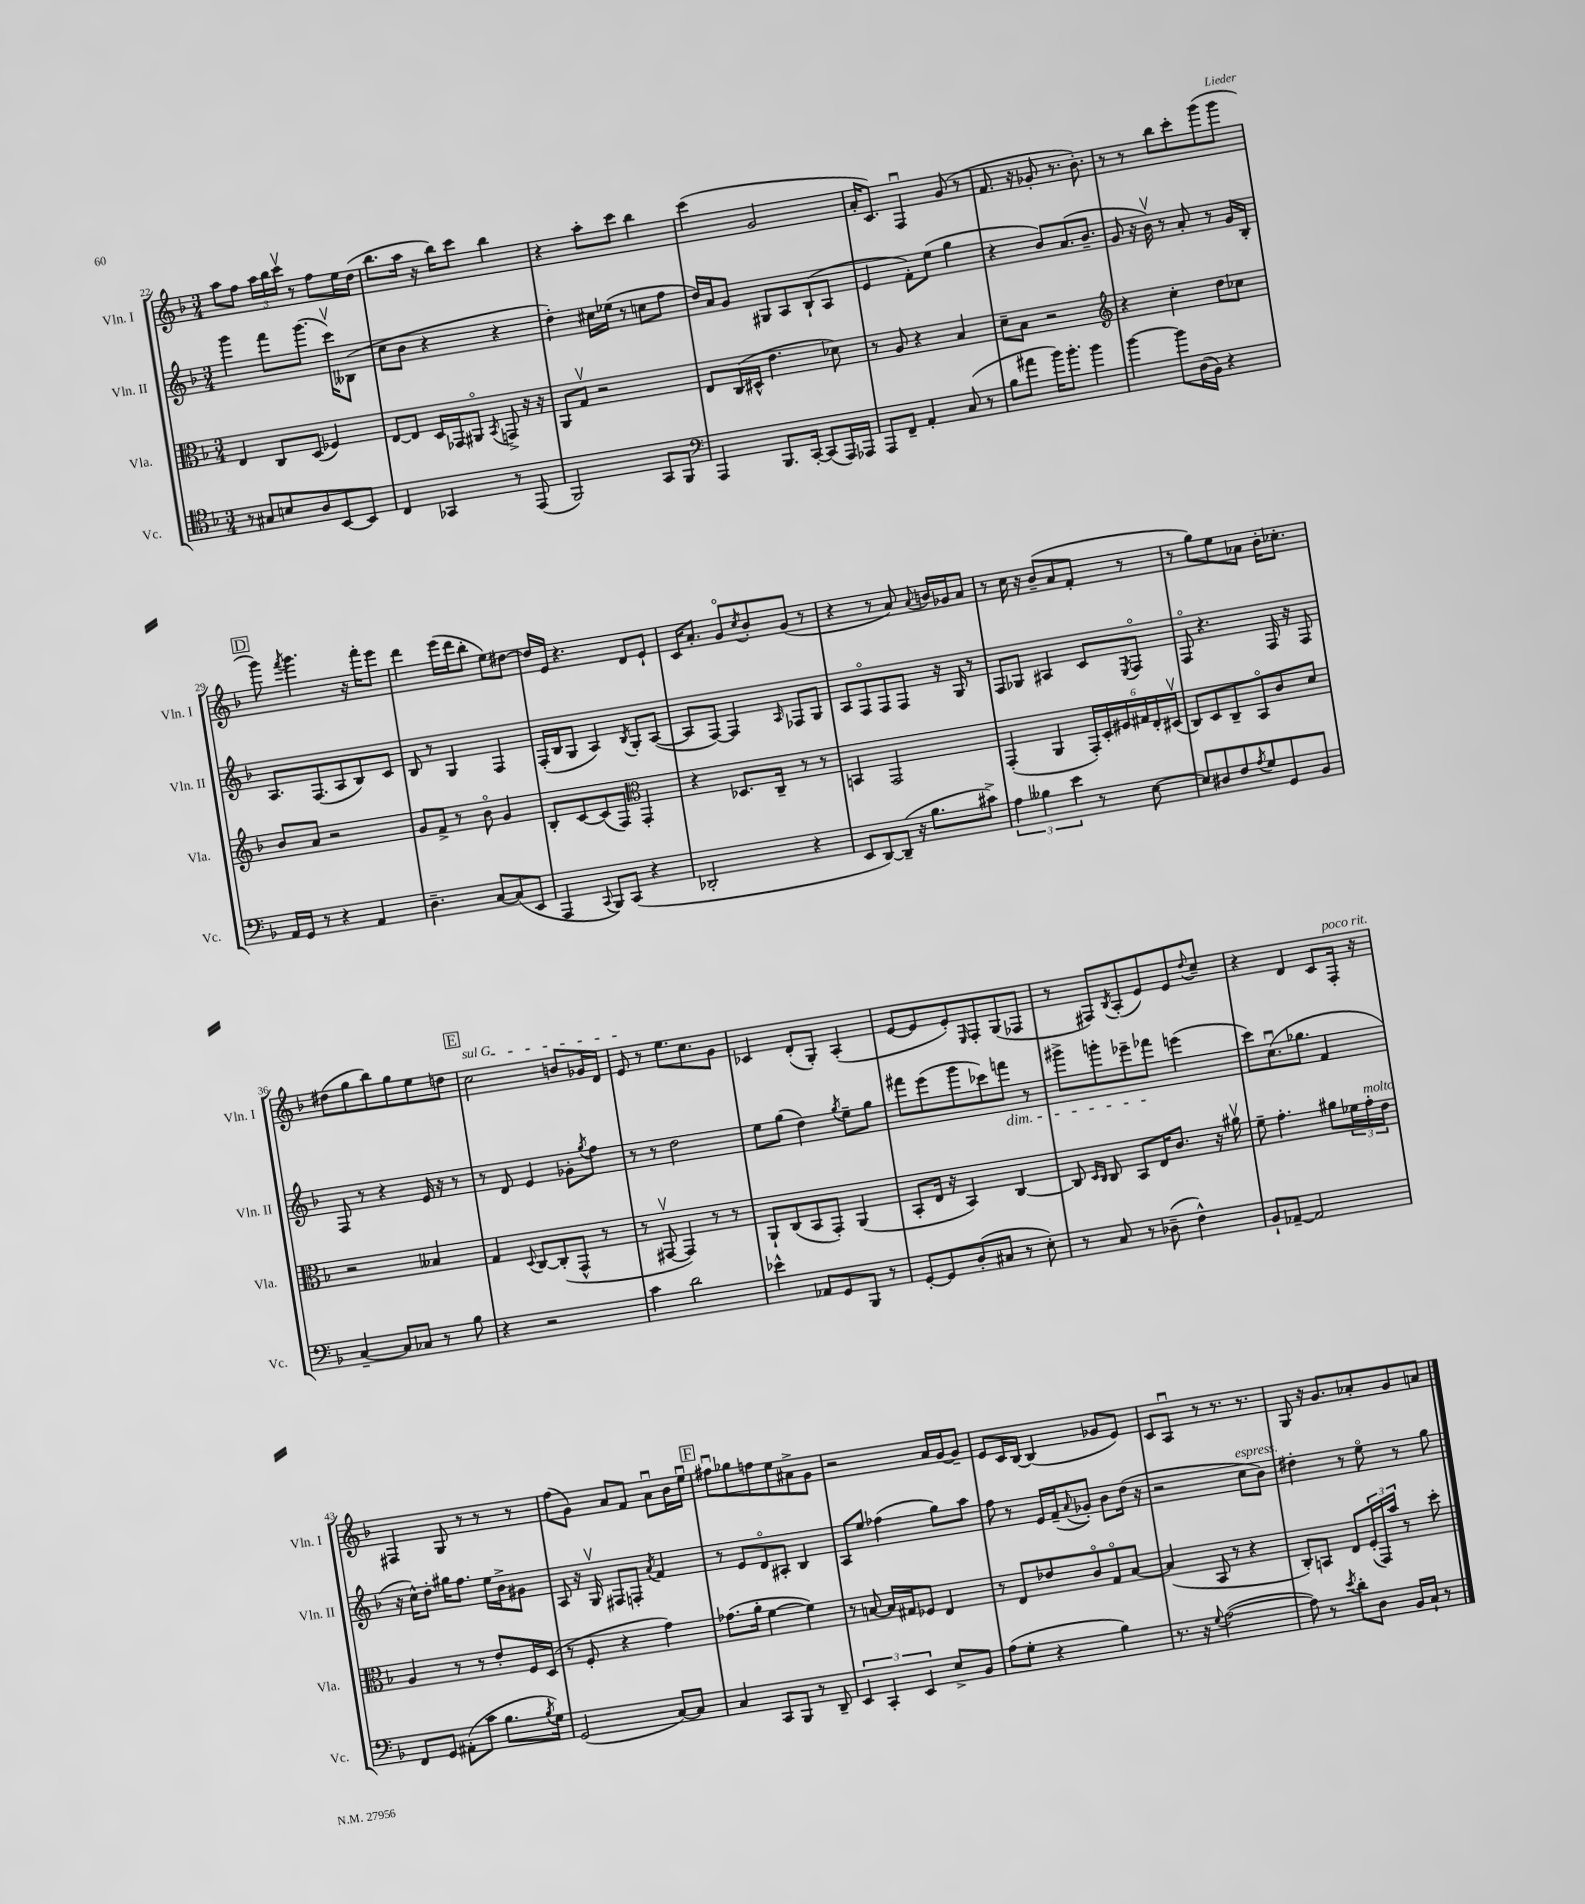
<<
\new StaffGroup <<
\new Staff = "s0" \with { instrumentName = "Vln. I" shortInstrumentName = "Vln. I" } {
    \clef treble \key f \major \numericTimeSignature \time 3/4
    a''8 f''8 \tuplet 3/2 { a''16 bes''16 c'''16\upbow } r8 f''8 e''16 d''16( |
    bes''8. a''16 r16 bes''16) c'''8 bes''4 |
    r4 a''8-. c'''8 bes''4 |
    c'''4( g'2 |
    a'16-. c'8.) f4\downbow g'8( r8 |
    f'8. r16 ges'8-. r8. bes'8.-.) |
    r8 r8 bes''8 c'''8-. g'''8( g'''8 |
    \mark \markup { \box "D" } g'''8) \acciaccatura { f'''8 } g'''4. r16 f'''16-. e'''8 |
    d'''4 e'''16( d'''16 bes''8-. e''8) dis''8~ |
    dis''16 e'16 r4. d'8 e'8-! |
    c'16 a'8.-. g'8\flageolet \acciaccatura { c''8 } bes'8-. g'8( r8 |
    r4 r8 a'8) \appoggiatura { a'8 } b'16 ges'16 a'8 |
    r8 c''16 r16 bes'8--( a'8 f'8-. r8 |
    r8 g''8) e''8 aes'8 bes'16-. ces''8.-. |
    dis''8( g''8 bes''8) g''8 e''8 d''8 |
    \mark \markup { \box "E" } \once \override TextSpanner.bound-details.left.text = \markup { \italic "sul G" } c''2\startTextSpan b'8 ges'16 d'16 |
    e'8\stopTextSpan r8 e''8. c''8. g'8 |
    ces'4 d'8-.( g8-.) a4-.( |
    e'8~ e'8 e'8-.) \grace { e16 } f8-. g8( fes8 |
    r8 fis8) \acciaccatura { bes8 } a8-.( e'8) e'8 \appoggiatura { d''8 } c''8-- |
    r4 d'4 c'8 f16-.^\markup { \italic "poco rit." } r16 |
    fis4 g8 r8 r8 r8 |
    f''8( g'8) a'8 f'8 a'8\downbow bes'16 e''16\downbow |
    \mark \markup { \box "F" } fis''8\downbow ges''8 f''8 e''8 ais'8-> g'8 |
    r2 a'16 g'16~ g'8-- |
    e'8 c'16 bes16~ bes4( ges'8 e'8) |
    c'8 a8\downbow r8 r8. r8. |
    g8 r16 g'8. aes'8-. g'8 a'8 \bar "|." |
}
\new Staff = "s1" \with { instrumentName = "Vln. II" shortInstrumentName = "Vln. II" } {
    \clef treble \key f \major \numericTimeSignature \time 3/4
    g'''4 f'''8 g'''8.( c'''16\upbow) beses8( |
    c''8 bes'8 r4 r4 |
    d''4-.) cis''16 ees''16( r8 c''8 f''8 |
    d''16) a'16 g'8 gis8 a8 bes8-!( a8 |
    e'4 f'8-.) e''8( g''4 |
    r4 bes'8) a'8.( bes'8.-- |
    g'8 r16 bes'16\upbow) r8 a'8-. r8 g'16 bes16-. |
    \mark \markup { \box "D" } a8. f8.( a8 bes8) c'8 |
    bes8 r8 g4 f4 |
    f16-.( bes16 g8 a4) \acciaccatura { bes8 } g8-. a8~( |
    a8 f8~) f4 \grace { a16 } fes8 g8 |
    a8 f8\flageolet f8 f8 r16 g16 r8 |
    f8 ges8 ais4 c'8 \acciaccatura { e8 } f8\flageolet |
    f8\flageolet r4. f16 r16 f8 |
    f8 r8 r4 e'16 r16 r8 |
    \mark \markup { \box "E" } r8 d'8 e'4 ges'8-. \acciaccatura { g''8 } f''8 |
    r8 r8 d''2 |
    e''8 g''8( d''4) \acciaccatura { g''8 } e''8-- g''8 |
    fis'''8 e'''8( g'''8 ces'''8) f'''8\dim r8 |
    gis'''8-> g'''8-. ees'''8-- fes'''8\! e'''4( |
    c'''8) c''8.\downbow( ges''8. f'4 |
    r16 c''16-^) d''8-. gis''16 f''8. e''16 bes'16-> gis'8 |
    a8 r16 g16\upbow fis8 f8-. \acciaccatura { a'8 } f'4 |
    \mark \markup { \box "F" } r8 e'8 d'8\flageolet ais8-. bes4 |
    a8 e''8 fes''4( g''8) a''8 |
    f''8 r8 e'16 f'16--( \appoggiatura { a'8 } ges'8-.) bes'8 d''16( r16 |
    r2 c''8^\markup { \italic "espress." } bes'8) |
    dis''4-. r8 e''8\flageolet r8 g''8 \bar "|." |
}
\new Staff = "s2" \with { instrumentName = "Vla." shortInstrumentName = "Vla." } {
    \clef alto \key f \major \numericTimeSignature \time 3/4
    e4 c8 d8( fes4) |
    e8~ e8 d16 ges,16 ais,8\flageolet \acciaccatura { bes,8 } g,8-> r16 r16 |
    a,8 g8\upbow r2 |
    e8 c16( dis16-^ e'4. des'8) |
    r8 a8 r4 bes4 |
    d'8-- bes8 r2 |
    \clef treble r4 c''4-. d''8 ces''8 |
    \mark \markup { \box "D" } bes'8 a'8 r2 |
    g'8 f'8-> r8 bes'8\flageolet g'4 |
    bes8-. c'8~ c'8( f8) \clef alto g,4-. |
    r4 des8. c16-- r8 r8 |
    b,4 g,2 |
    g,4-.( a,4 \tuplet 6/4 { g,16-.) d16-. fis16 gis16 e16-. dis16\upbow( } |
    c8) d8 c8-- bes,8\flageolet c'8 d'8 |
    r2 beses4 |
    \mark \markup { \box "E" } g4 \appoggiatura { d8 } c8~ c8-.( g,8-^ r8 |
    r8 gis,8~\upbow gis,4) r8 r8 |
    a,8-! c8( bes,8 g,8-.) a,4( |
    bes,8-. e16 r16 bes,4) c4~ |
    c8 \grace { d16 c16 } c8 bes,8 e16 c'8. r16 ais'16\upbow |
    f'8-- g'4.-. ais'8 \tuplet 3/2 { fes'16 g'16-.^\markup { \italic "molto" } e'16 } |
    a4 r8 r8 e'8-. f16 d16( |
    r8 f8-. r4 g'4) |
    \mark \markup { \box "F" } ges'8.( a'16-. f'4~ f'4) |
    r8 b8~ b16 gis16 fes8 e4 |
    r8 e8 ees'8 c'8\flageolet g8\flageolet bes8~ |
    bes4( bes,8 r8 r4 |
    c8-.) b,8 e8 \tuplet 3/2 { f16-.( g,16) bes'16 } r8 d''8-. \bar "|." |
}
\new Staff = "s3" \with { instrumentName = "Vc." shortInstrumentName = "Vc." } {
    \clef tenor \key f \major \numericTimeSignature \time 3/4
    r8 gis8 b8 a8 bes,8~ bes,8 |
    c4 ges,4 r8 e,8( |
    f,2) g,8 f,8 |
    \clef bass a,,4 bes,,8. c,16~-. c,8( a,,16) aes,,16 |
    a,,8 f,8-- a,4-. c8( r8 |
    bes8 ais'8 bes'16) bes'8.-. bes'4 |
    bes'4~ bes'8 d16( bes,16) r4 |
    \mark \markup { \box "D" } a,16 g,16 r8 r4 a,4 |
    d4.-- c8~ c8( e,8 |
    a,,4 \appoggiatura { c,8 } bes,,8) c,8( r4 |
    des,2-. r4 |
    e,8 d,8~) d,8--( r16 bes8. cis'8->) |
    \tuplet 3/2 { a4 beses4 e'4 } r8 e8~ |
    e8 dis8 f8 \acciaccatura { a8 } g8 g,8 bes,8 |
    c4~-- c8 ces8 r8 bes8 |
    \mark \markup { \box "E" } r4 r2 |
    c'4 d'2 |
    ees'4-^ aes,8 g,8 bes,,8 r8 |
    g,8~-. g,8 d8-.( cis8 r8 e8-.) |
    r8 c8 r8 des8--( f4-^) |
    bes,8-! aes,8~-- aes,2 |
    f,8 g,8 ais,8-.( c'8 bes8. \acciaccatura { bes8 } g16) |
    g,2( c8~) c8 |
    \mark \markup { \box "F" } c4 c,8 bes,,8 r8 d,8-- |
    \tuplet 3/2 { e,4 c,4-. e,4 } e8-> bes,8 |
    a8( g8-. r4 bes4) |
    r8. r16 \appoggiatura { g8 } a2~( |
    a8) r8 \acciaccatura { e'8 } d'8-. d8 bes,16 c16-! r8 \bar "|." |
}
>>
>>
\layout { \context { \Score currentBarNumber = #22 } }
